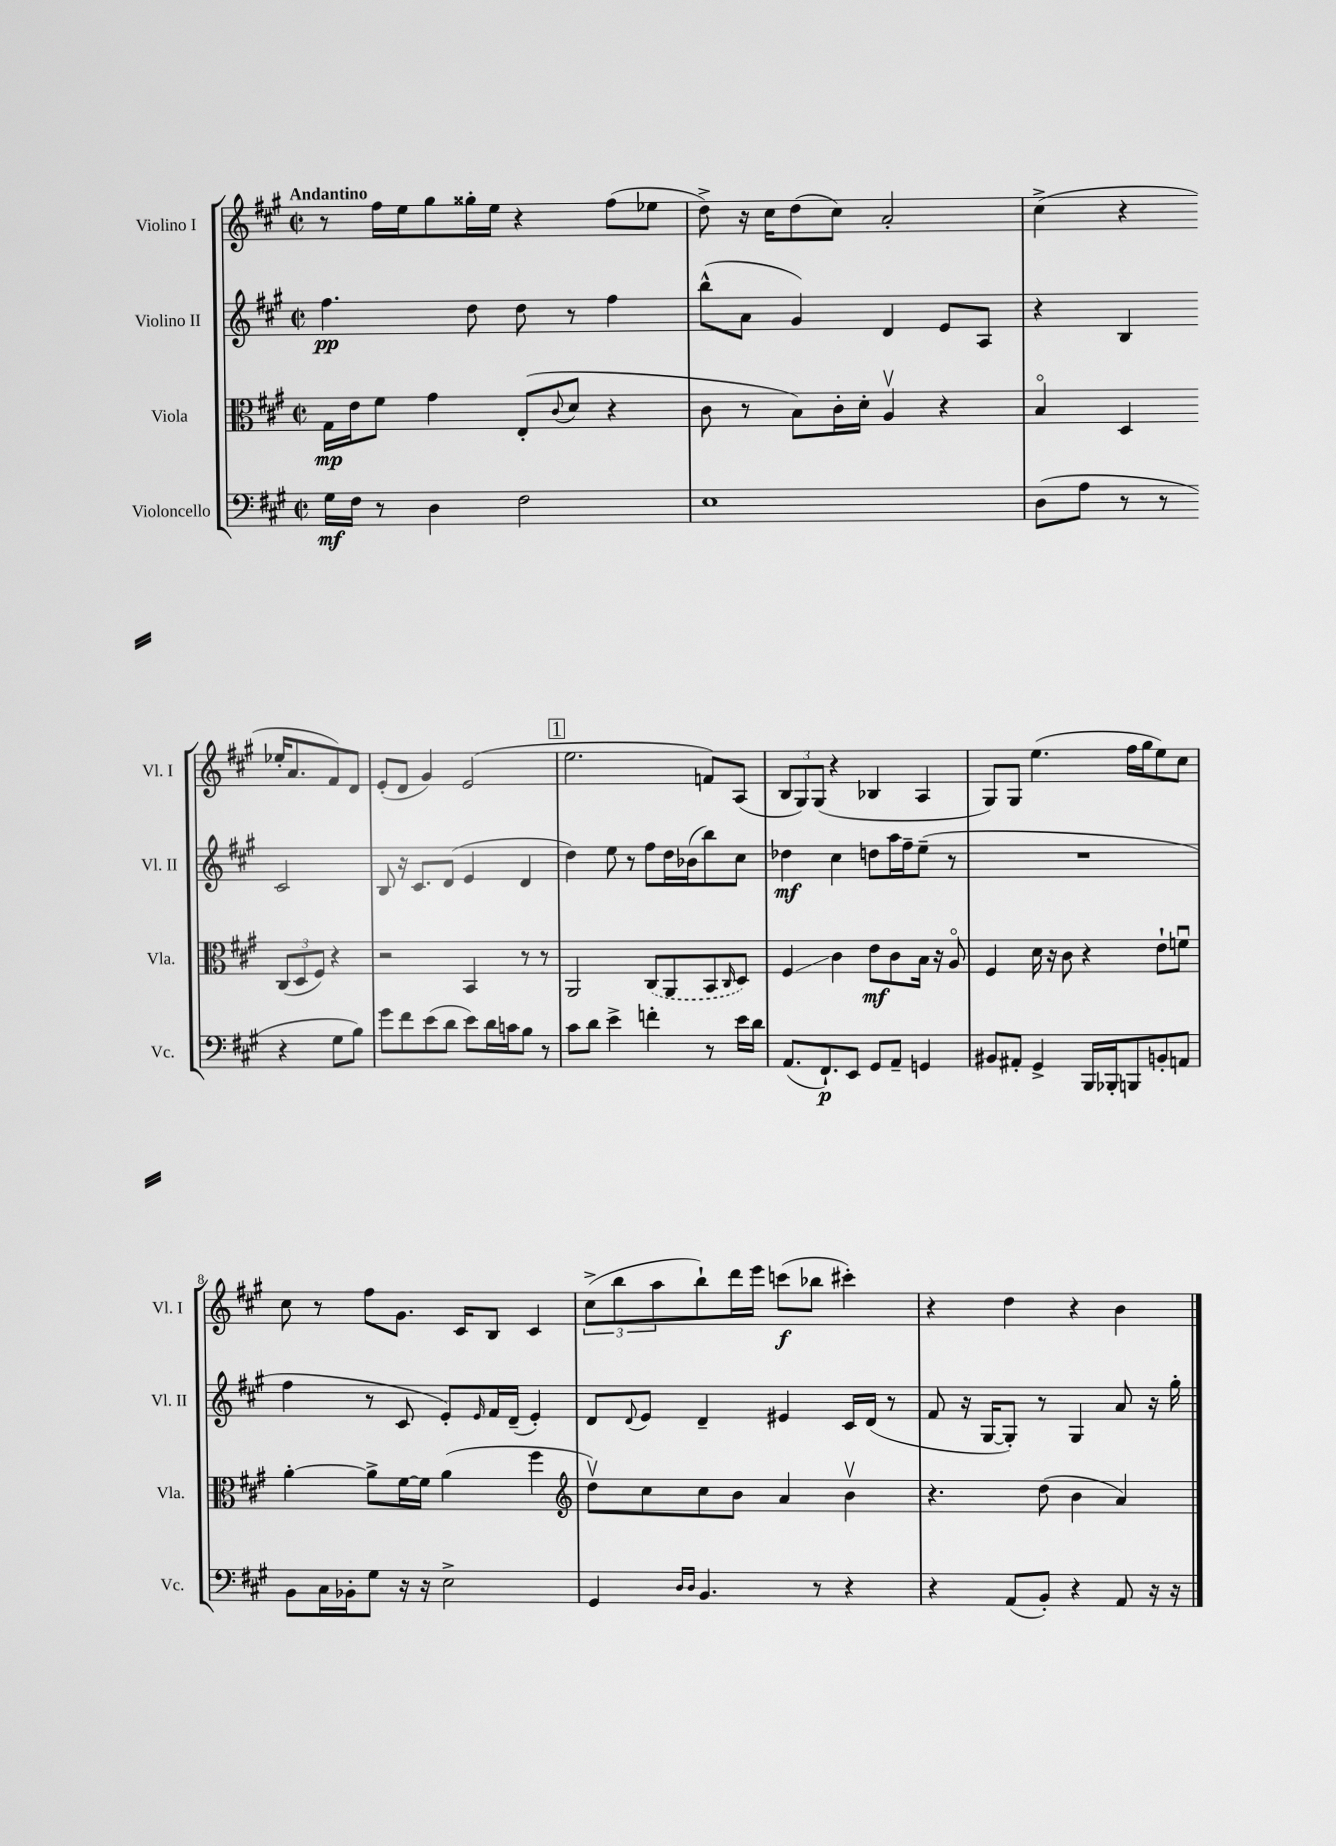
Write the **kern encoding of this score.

**kern	**kern	**kern	**kern
*staff4	*staff3	*staff2	*staff1
*clefF4	*clefC3	*clefG2	*clefG2
*k[f#c#g#]	*k[f#c#g#]	*k[f#c#g#]	*k[f#c#g#]
*M2/2	*M2/2	*M2/2	*M2/2
*met(c|)	*met(c|)	*met(c|)	*met(c|)
16G#	16G#	4.ff#	8r
16F#	16e	.	.
8r	8f#	.	16ff#
.	.	.	16ee
4D	4g#	.	8gg#
.	.	8dd	16gg##'
.	.	.	16ee
2F#	(8E'	8dd	4r
.	8qqc#	.	.
.	8d	8r	.
.	4r	4ff#	(8ff#
.	.	.	8ee-
=	=	=	=
1E	8c#	(8bb^^	8dd^)
.	8r	8a	16r
.	.	.	16cc#
.	8B)	4g#)	(8dd
.	16c#'	.	8cc#)
.	16d'	.	.
.	4Av	4d	2a'
.	4r	8e	.
.	.	8A	.
=	=	=	=
(8D	4Bo	4r	(4cc#^
8A	.	.	.
8r	4D	4B	4r
8r	.	.	.
4r	(12C#	2c#	16ee-'
.	.	.	8.a
.	12D	.	.
.	12F#)	.	.
8G#	4r	.	8f#)
8B)	.	.	8d
=	=	=	=
8g#	2r	8B	(8e'
8f#	.	16r	8d
.	.	8.c#	.
(8e	.	.	4g#)
8d	.	(8d	.
8e)	4BB	4e	(2e
16d	.	.	.
16c	.	.	.
8B	8r	4d	.
8r	8r	.	.
=	=	=	=
8c#	2AA	4dd)	2.ee
8d	.	.	.
4e^	.	8ee	.
.	.	8r	.
4f'	(8C#	8ff#	.
.	8AA	16dd	.
.	.	(16b-	.
8r	8BB	8bb)	8f)
.	16qqC#	.	.
16e	8D)	8cc#	(8A
16d	.	.	.
=	=	=	=
(8.AA	4F#	4dd-	12B
.	.	.	12G#)
.	.	.	(12G#
8.FF#`)	.	.	.
.	4c#	4cc#	4r
8EE	.	.	.
8GG#	8e	8dd	4B-
8AA~	8c#	16aa	.
.	.	16ff#~	.
4GG	16B	(8ee~	4A
.	16r	.	.
.	8Ao	8r	.
=	=	=	=
8BB#	4F#	1r	8G#)
8AA#'	.	.	8G#
4GG#^	16d	.	(4.ee
.	16r	.	.
.	8c#	.	.
16BBB	4r	.	.
16BBB-'	.	.	.
8BBB	.	.	16ff#
.	.	.	16gg#
8BB'	8e`	.	8ee)
8AA	8fu	.	8cc#
=	=	=	=
8BB	[4a'	4ff#	8cc#
16C#	.	.	8r
16BB-'	.	.	.
8G#	8a^]	8r	8ff#
16r	[16f#	8c#	8.g#
16r	16f#]	.	.
2E^	(4a	8e')	.
.	.	.	16c#
.	.	16qqe	.
.	.	16f#	8B
.	.	(16d~	.
.	4ff#	4e')	4c#
=	=	=	=
*	*clefG2	*	*
4GG#	8ddv)	8d	(12cc#^
.	.	.	12bb
.	.	8qqd	.
.	8cc#	8e	.
.	.	.	12aa
16qqD	.	.	.
16qqD	.	.	.
4.BB	8cc#	4d~	8bb`)
.	8b	.	16ddd
.	.	.	16eee
.	4a	4e#	(8ccc
8r	.	.	8bb-
4r	4bv	16c#	4ccc#')
.	.	(16d	.
.	.	8r	.
=	=	=	=
4r	4.r	8f#	4r
.	.	16r	.
.	.	[16G#	.
(8AA	.	8G#'])	4dd
8BB')	(8dd	8r	.
4r	4b	4G#	4r
8AA	4a)	8a	4b
16r	.	16r	.
16r	.	16gg#'	.
==	==	==	==
*-	*-	*-	*-
